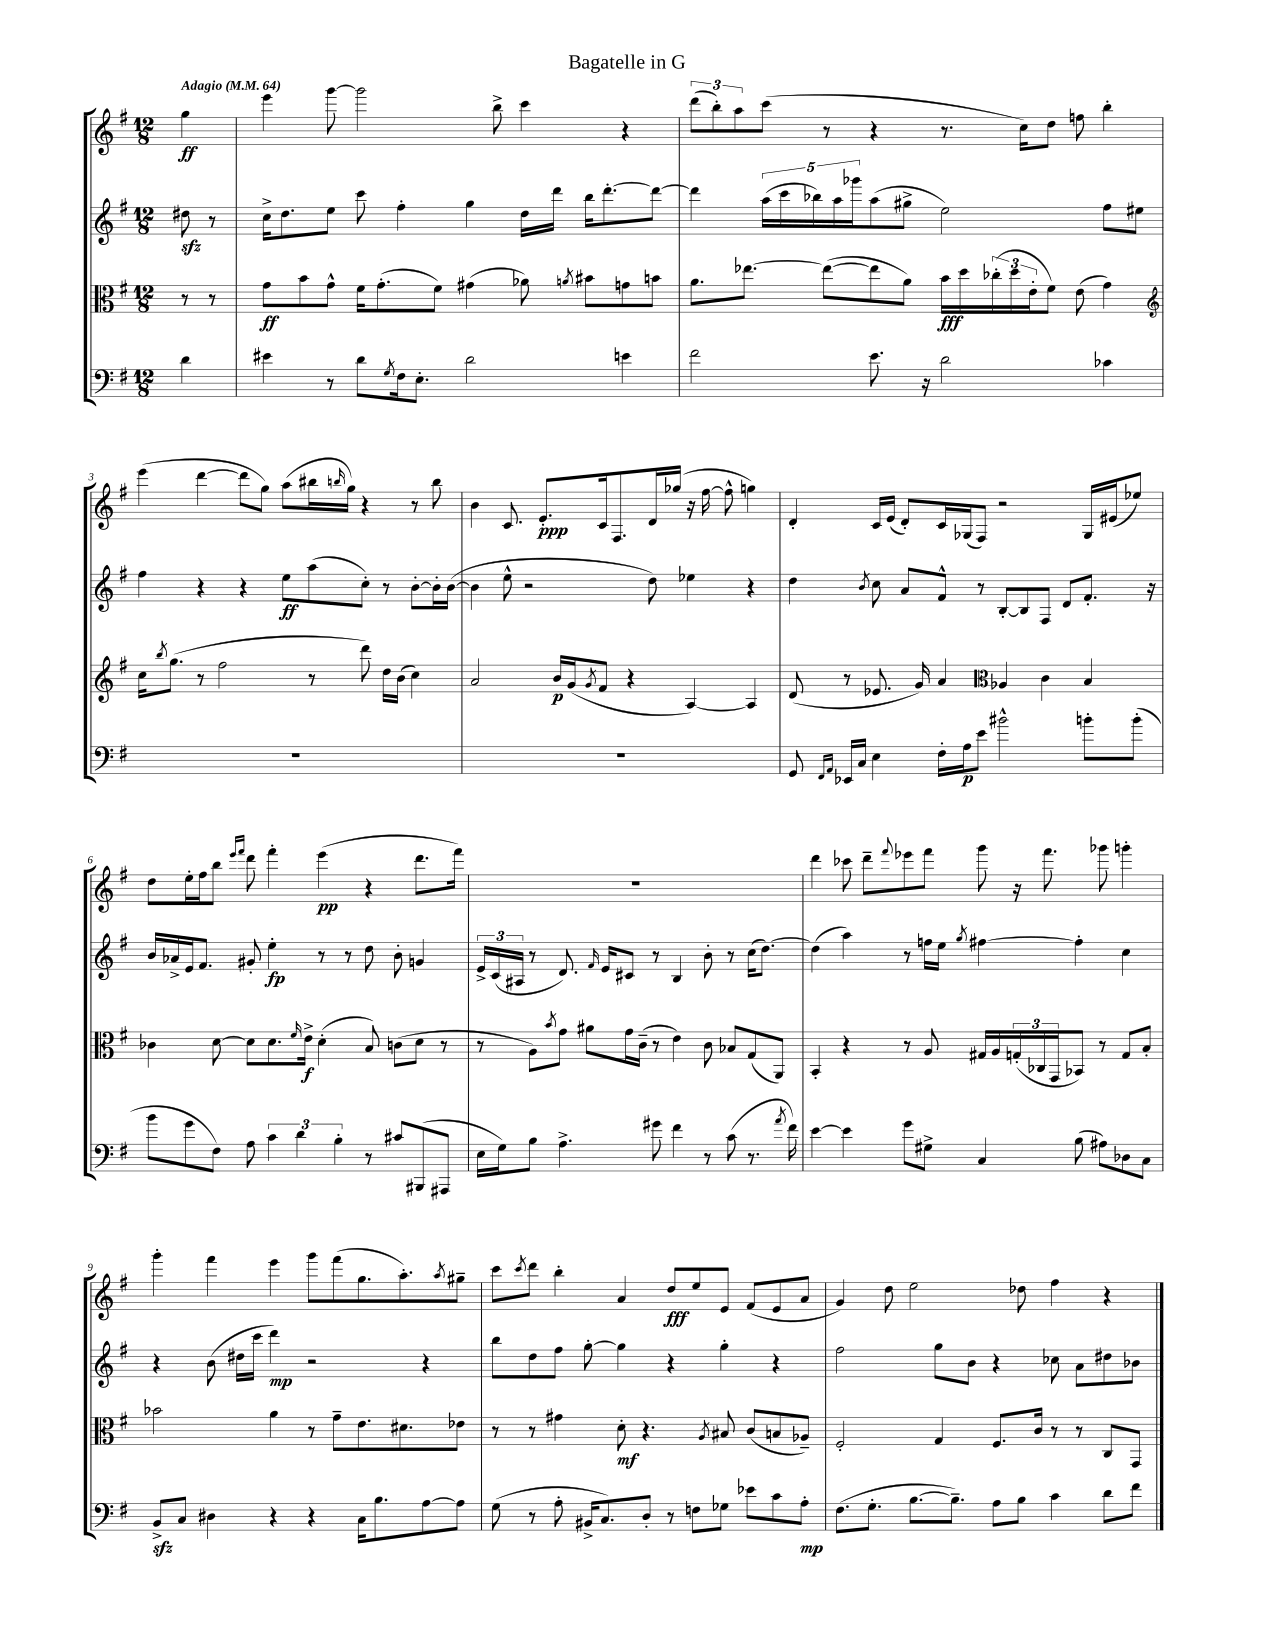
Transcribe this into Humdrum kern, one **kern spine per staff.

**kern	**dynam	**kern	**dynam	**kern	**dynam	**kern	**dynam
*part4	*part4	*part3	*part3	*part2	*part2	*part1	*part1
*staff4	*staff4	*staff3	*staff3	*staff2	*staff2	*staff1	*staff1
*clefF4	*	*clefC3	*	*clefG2	*	*clefG2	*
*k[f#]	*	*k[f#]	*	*k[f#]	*	*k[f#]	*
*M12/8	*	*M12/8	*	*M12/8	*	*M12/8	*
*MM64	*	*MM64	*	*MM64	*	*MM64	*
=	=	=	=	=	=	=	=
!	!	!	!	!	!	!LO:TX:a:B:t=Adagio	!
4d\	.	8r	.	8dd#Xzz\	.	4gg\	ff
.	.	8r	.	8r	.	.	.
=1	=1	=1	=1	=1	=1	=1	=1
4e#X\	.	8g\L	ff	16cc^\KL	.	4eee\	.
.	.	.	.	8.dd\	.	.	.
.	.	8b\	.	.	.	.	.
8r	.	8g^^\J	.	8ee\J	.	[8ggg\	.
8d\L	.	16f#\KL	.	8ccc\	.	2ggg\]	.
.	.	(8.g'\	.	.	.	.	.
8qG/	.	.	.	.	.	.	.
16F#\k	.	.	.	4ff#'\	.	.	.
8.E'\J	.	.	.	.	.	.	.
.	.	8f#\J)	.	.	.	.	.
2d\	.	(4g#X\	.	4gg\	.	.	.
.	.	.	.	.	.	8bb^\	.
.	.	8a-X\)	.	16dd\LL	.	4ccc\	.
.	.	.	.	16ddd\JJ	.	.	.
.	.	8qan/	.	.	.	.	.
.	.	8b#X\L	.	16bb\KL	.	.	.
.	.	.	.	[8.ddd'\	.	.	.
4en\	.	8gn\	.	.	.	4r	.
.	.	8bn\J	.	8ddd\J_	.	.	.
=2	=2	=2	=2	=2	=2	=2	=2
2f#\	.	8.a\L	.	4ddd\]	.	(12ddd\L	.
.	.	.	.	.	.	12bb'\)	.
.	.	.	.	.	.	12aa\	.
.	.	[8.ee-X\J	.	.	.	.	.
.	.	.	.	(20aa\LL	.	(8ccc\J	.
.	.	.	.	20ccc\	.	.	.
.	.	.	.	20bb-X\)	.	.	.
.	.	(8ee-\L_	.	.	.	8r	.
.	.	.	.	20aa\	.	.	.
.	.	.	.	20ggg-X\J	.	.	.
8.e\	.	8ee-\]	.	(8aa\	.	4r	.
.	.	8a\J)	.	8gg#X^\J	.	.	.
16r	.	.	.	.	.	.	.
2d\	.	16b\LL	fff	2ee\)	.	8.r	.
.	.	16dd\	.	.	.	.	.
.	.	(24cc-X'\	.	.	.	.	.
.	.	24dd\	.	.	.	.	.
.	.	.	.	.	.	16cc\KL)	.
.	.	24e'\J	.	.	.	.	.
.	.	8f#\J)	.	.	.	8dd\J	.
.	.	(8e\	.	.	.	8ffn\	.
4c-X\	.	4g\)	.	8ff#\L	.	4bb'\	.
.	.	.	.	8ee#X\J	.	.	.
!!LO:LB:g=z
=3	=3	=3	=3	=3	=3	=3	=3
*	*	*clefG2	*	*	*	*	*
1.r	.	16cc\KL	.	4ff#\	.	(4eee\	.
.	.	8qbb/	.	.	.	.	.
.	.	(8.gg\J	.	.	.	.	.
.	.	8r	.	4r	.	[4ddd\	.
.	.	2ff#\	.	.	.	.	.
.	.	.	.	4r	.	8ddd\L]	.
.	.	.	.	.	.	8gg\J)	.
.	.	.	.	8ee\L	ff	(8aa\L	.
.	.	8r	.	(8aa\	.	16bb#X\L	.
.	.	.	.	.	.	16qqbbn/	.
.	.	.	.	.	.	16gg\JJ)	.
.	.	8ddd\)	.	8cc'\J)	.	4r	.
.	.	16dd\LL	.	8r	.	.	.
.	.	(16b\JJ	.	.	.	.	.
.	.	4cc\)	.	[8b'\L	.	8r	.
.	.	.	.	16b'\L]	.	8bb\	.
.	.	.	.	([16b\JJ	.	.	.
=4	=4	=4	=4	=4	=4	=4	=4
1.r	.	2a/	.	4b\]	.	4b\	.
.	.	.	.	8ee^^\	.	8.c/	.
.	.	.	.	2r	.	.	.
.	.	.	.	.	.	8.e'/L	ppp
.	.	16b/LL	p	.	.	.	.
.	.	(16g/J	.	.	.	.	.
.	.	8qg/	.	.	.	.	.
.	.	8f#/J	.	.	.	16c/k	.
.	.	.	.	.	.	8.F#/	.
.	.	4r	.	.	.	.	.
.	.	.	.	8dd\)	.	16d/L	.
.	.	.	.	.	.	(16gg-X/JJ	.
.	.	[4A/)	.	4ee-X\	.	16r	.
.	.	.	.	.	.	[16ff#\	.
.	.	.	.	.	.	8ff#^^\]	.
.	.	4A/]	.	4r	.	4ggn\)	.
=5	=5	=5	=5	=5	=5	=5	=5
8GG/	.	(8d/	.	4dd\	.	4d'/	.
16qqFF#/LL	.	.	.	.	.	.	.
16qqAA/JJ	.	.	.	.	.	.	.
16EE-X/LL	.	8r	.	.	.	.	.
16C/JJ	.	.	.	.	.	.	.
.	.	.	.	8qb/	.	.	.
4E\	.	8.e-X/	.	8cc\	.	16c/LL	.
.	.	.	.	.	.	(16e/JJ	.
.	.	.	.	8a/L	.	8d'/L)	.
.	.	16g/)	.	.	.	.	.
16F#'\LL	.	4a/	.	8f#^^/J	.	16c/L	.
16A\J	p	.	.	.	.	(16G-X/J	.
8e\J	.	.	.	8r	.	8F#/J)	.
*	*	*clefC3	*	*	*	*	*
2b#X^^\	.	4A-X/	.	[8B'/L	.	2r	.
.	.	.	.	8B/]	.	.	.
.	.	4c\	.	8F#/J	.	.	.
.	.	.	.	8d/L	.	.	.
8bn'\L	.	4B/	.	8.f#'/J	.	16G-/LL	.
.	.	.	.	.	.	(16e#X/J	.
(8b'\J	.	.	.	.	.	8ee-X/J)	.
.	.	.	.	16r	.	.	.
!!LO:LB:g=z
=6	=6	=6	=6	=6	=6	=6	=6
8b\L	.	4c-X\	.	16b/LL	.	8dd\L	.
.	.	.	.	16a-X^/	.	.	.
8g\	.	.	.	16e/J	.	16ee'\L	.
.	.	.	.	8.f#/J	.	16ff#\J	.
8F#\J)	.	[8d\	.	.	.	8bb\J	.
.	.	.	.	.	.	16qqeee/LL	.
.	.	.	.	.	.	16qqfff#/JJ	.
8A\	.	8d\L]	.	8g#X'/	.	8ddd\	.
6c\	.	8.d\	.	4ee'\	fp	4fff#'\	.
6d\	.	.	.	.	.	.	.
.	.	16qqf#/	.	.	.	.	.
.	.	16e^\Jk	f	.	.	.	.
.	.	(4d'\	.	8r	.	(4eee\	pp
6B'\	.	.	.	.	.	.	.
.	.	.	.	8r	.	.	.
8r	.	8B/)	.	8dd\	.	4r	.
8c#X/L	.	(8cn\L	.	8b'\	.	.	.
(8BBB#X/	.	8d\J	.	4gn/	.	8.ddd\L	.
8AAA#X/J	.	8r	.	.	.	.	.
.	.	.	.	.	.	16fff#\Jk)	.
=7	=7	=7	=7	=7	=7	=7	=7
16E\LL	.	8r	.	24e^/LL	.	1.r	.
.	.	.	.	(24c/	.	.	.
16G\J)	.	.	.	.	.	.	.
.	.	.	.	24A#X/JJ	.	.	.
8B\J	.	8A\L)	.	8r	.	.	.
.	.	8qb/	.	.	.	.	.
4.A^\	.	8g\J	.	8.d/)	.	.	.
.	.	8a#X\L	.	.	.	.	.
.	.	.	.	16qqf#/	.	.	.
.	.	.	.	16e/KL	.	.	.
.	.	16g\L	.	8c#X/J	.	.	.
.	.	(16c~\JJ	.	.	.	.	.
8g#X\	.	8r	.	8r	.	.	.
4f#\	.	4e\)	.	4B/	.	.	.
8r	.	8c\	.	8b'\	.	.	.
(8c\	.	8B-X/L	.	8r	.	.	.
8.r	.	(8G/	.	(16cc\KL	.	.	.
.	.	.	.	[8.dd\J)	.	.	.
.	.	8AA/J)	.	.	.	.	.
8qa/	.	.	.	.	.	.	.
16f#\)	.	.	.	.	.	.	.
=8	=8	=8	=8	=8	=8	=8	=8
[4e\	.	4BB'/	.	(4dd\]	.	4ddd\	.
4e\]	.	4r	.	4aa\)	.	8ccc-X\	.
.	.	.	.	.	.	8ddd~\L	.
.	.	.	.	.	.	8qqfff#/	.
8g\L	.	8r	.	8r	.	8eee-X\	.
8G#X^\J	.	8A/	.	16ffn\LL	.	8fff#\J	.
.	.	.	.	16ee\JJ	.	.	.
.	.	.	.	8qgg/	.	.	.
4C/	.	16G#X/LL	.	[4ff#X\	.	8ggg\	.
.	.	16A/	.	.	.	.	.
.	.	(24Gn'/	.	.	.	16r	.
.	.	24C-X/	.	.	.	.	.
.	.	.	.	.	.	8.fff#\	.
.	.	24GG/J	.	.	.	.	.
(8B\	.	8BB-X/J)	.	4ff#'\]	.	.	.
8A#X\L)	.	8r	.	.	.	8ggg-X\	.
8D-X\	.	8G/L	.	4cc\	.	4gggn'\	.
8C\J	.	8B'/J	.	.	.	.	.
!!LO:LB:g=z
=9	=9	=9	=9	=9	=9	=9	=9
8BBzz^/L	.	2b-X\	.	4r	.	4ggg'\	.
8C/J	.	.	.	.	.	.	.
4D#X\	.	.	.	(8b\	.	4fff#\	.
.	.	.	.	16dd#X\LL	.	.	.
.	.	.	.	16ccc\JJ	.	.	.
4r	.	4a\	.	4ddd\)	mp	4eee\	.
4r	.	8r	.	2r	.	8ggg\L	.
.	.	8g~\L	.	.	.	(8fff#\	.
16C\KL	.	8.e\	.	.	.	8.gg\	.
8.B\	.	.	.	.	.	.	.
.	.	8.d#X\	.	.	.	8.aa'\)	.
[8A\	.	.	.	4r	.	.	.
.	.	.	.	.	.	8qaa/	.
8A\J]	.	8e-X\J	.	.	.	8gg#X~\J	.
=10	=10	=10	=10	=10	=10	=10	=10
(8G\	.	8r	.	8bb\L	.	8ccc\L	.
.	.	.	.	.	.	8qccc/	.
8r	.	8r	.	8dd\	.	8ddd\J	.
8A'\	.	4g#X\	.	8ff#\J	.	4bb'\	.
16BB#X^/KL	.	.	.	[8gg'\	.	.	.
8.C/)	.	.	.	.	.	.	.
.	.	8d'\	mf	4gg\]	.	4a/	.
8D'/J	.	4.r	.	.	.	.	.
8r	.	.	.	4r	.	8dd/L	fff
8Fn\L	.	.	.	.	.	8ee/	.
.	.	8qA/	.	.	.	.	.
8G-X\J	.	8B#X/	.	4gg'\	.	8e/J	.
8e-X\L	.	(8c/L	.	.	.	(8f#/L	.
8c\	.	8Bn/	.	4r	.	8e/	.
8A'\J	mp	8A-X~/J)	.	.	.	8a/J	.
=11	=11	=11	=11	=11	=11	=11	=11
(8.F#\L	.	2F#'/	.	2ff#\	.	4g/)	.
8.G'\J	.	.	.	.	.	.	.
.	.	.	.	.	.	8dd\	.
[8.B\L	.	.	.	.	.	2ee\	.
.	.	4G/	.	8gg\L	.	.	.
8.B~\J])	.	.	.	.	.	.	.
.	.	.	.	8b\J	.	.	.
8A\L	.	8.F#/L	.	4r	.	.	.
8B\J	.	.	.	.	.	8dd-X\	.
.	.	16c/Jk	.	.	.	.	.
4c\	.	8r	.	8cc-X\	.	4ff#\	.
.	.	8r	.	8a\L	.	.	.
8d\L	.	8C/L	.	8dd#X\	.	4r	.
8f#\J	.	8GG/J	.	8b-X\J	.	.	.
==	==	==	==	==	==	==	==
*-	*-	*-	*-	*-	*-	*-	*-
